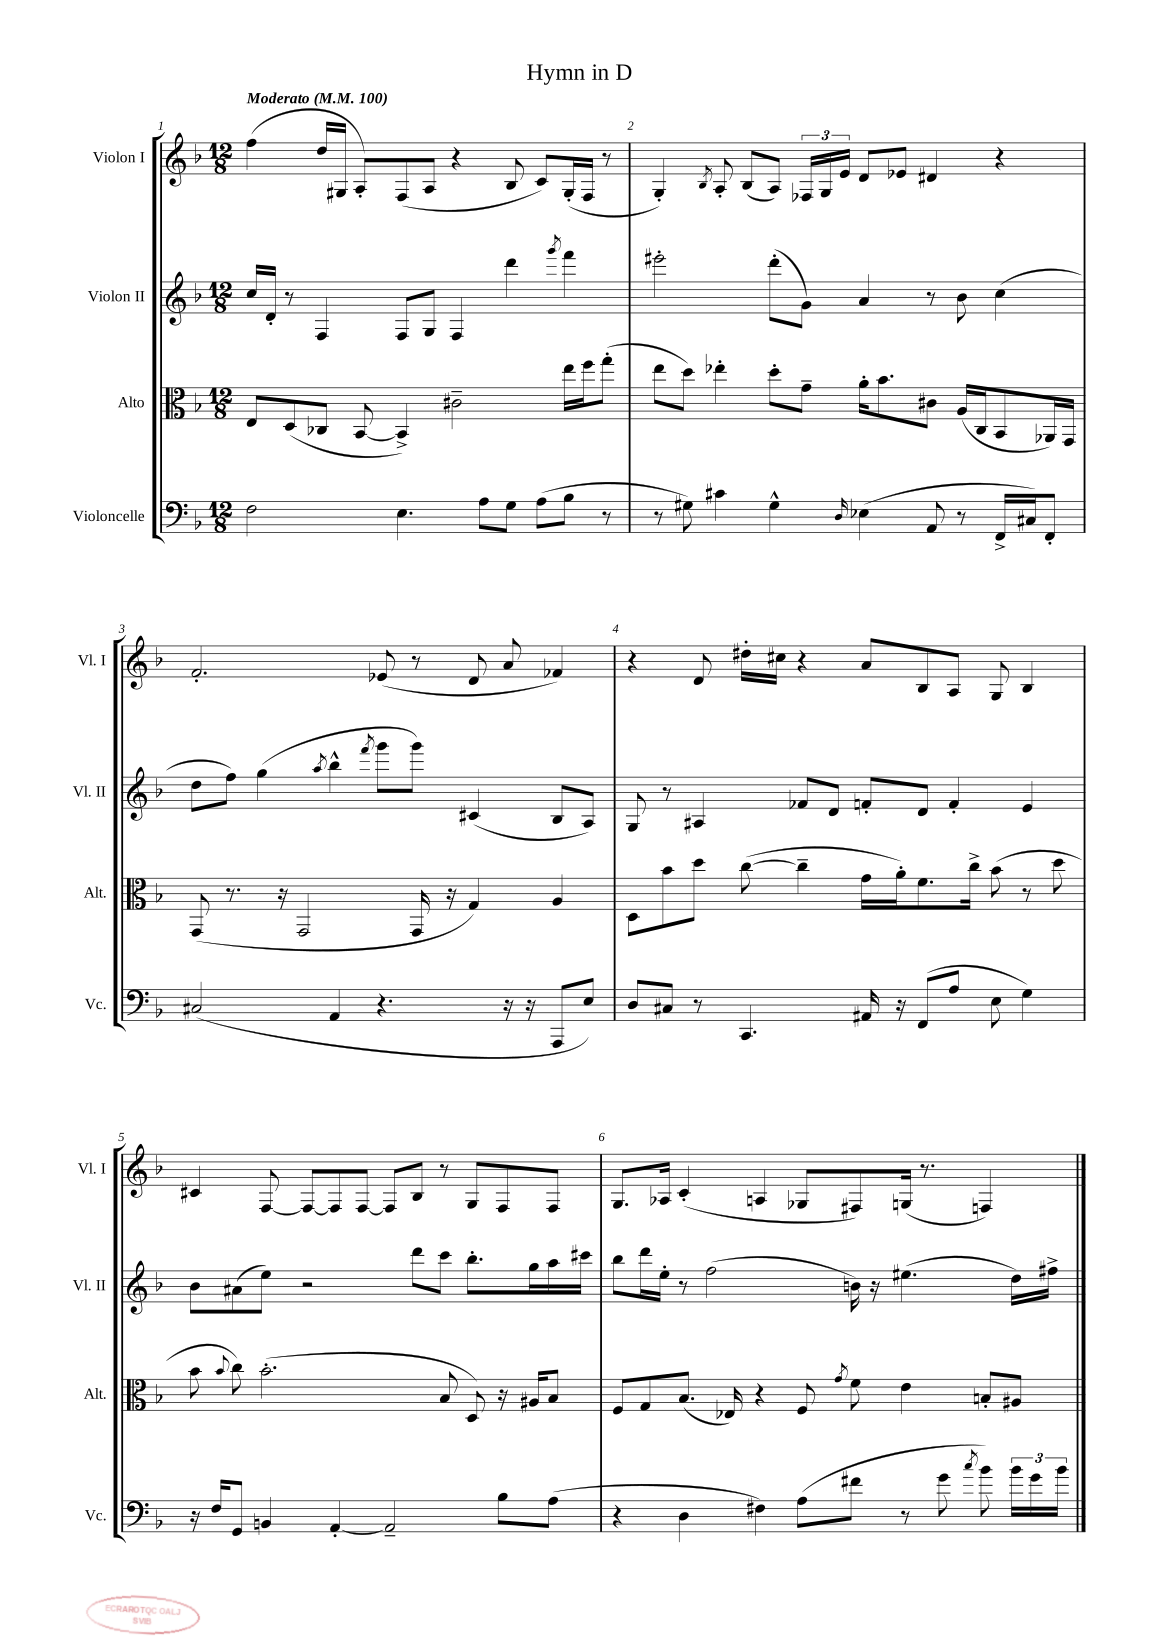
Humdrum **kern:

**kern	**kern	**kern	**kern
*staff4	*staff3	*staff2	*staff1
*clefF4	*clefC3	*clefG2	*clefG2
*k[b-]	*k[b-]	*k[b-]	*k[b-]
*M12/8	*M12/8	*M12/8	*M12/8
*MM100	*MM100	*MM100	*MM100
2F	8E	16cc	(4ff
.	.	16d'	.
.	(8D	8r	.
.	8C-	4F	16dd
.	.	.	16G#
.	[8BB-	.	8A')
4.E	4BB-^])	8F	(8F
.	.	8G	8A
.	2c#~	4F	4r
8A	.	.	.
8G	.	4ddd	8B-
(8A	.	.	8c)
.	.	8qggg	.
8B-	16ee	4fff	(16G#'
.	16ff	.	16F
8r	(8gg'	.	8r
=	=	=	=
8r	8ee	2eee#'	4G')
8G#)	8dd)	.	.
.	.	.	8qB-
4c#	4ee-'	.	8A'
.	.	.	(8B-
4G#^^	8dd'	(8ddd'	8A)
.	8g~	8g)	24F-
.	.	.	24G
.	.	.	24e
16qqD	.	.	.
(4E-	16a'	4a	8d
.	8.b-	.	.
.	.	.	8e-
8AA	8c#	8r	4d#
8r	(16A	8b-	.
.	16C	.	.
16FF^	8BB-	(4cc	4r
16C#)	.	.	.
8FF'	16AA-)	.	.
.	16GG	.	.
=	=	=	=
(2C#	(8GG	8dd	2.f'
.	8.r	8ff)	.
.	.	(4gg	.
.	16r	.	.
.	2GG	.	.
.	.	8qaa	.
4AA	.	4bb-^^	.
.	.	8qfff	.
4.r	.	8ggg	(8e-
.	16GG	8ggg)	8r
.	16r	.	.
.	4G)	(4c#	8d
16r	.	.	8a
16r	.	.	.
8AAA	4A	8B-	4f-)
8E)	.	8A)	.
=	=	=	=
8D	8D	8G	4r
8C#	8b-	8r	.
8r	8dd	4A#	8d
4.CC	([8cc	.	16dd#'
.	.	.	16cc#
.	4cc~]	8f-	4r
.	.	8d	.
16AA#	16g	8f'	8a
16r	16a')	.	.
(8FF	8.f	8d	8B-
8A	.	4f'	8A
.	16cc^	.	.
8E	(8b-	.	8G
4G)	8r	4e	4B-
.	8dd	.	.
=	=	=	=
16r	8b-	8b-	4c#
16F	.	.	.
.	8qqb-	.	.
8GG	8cc)	(8a#	.
4BB	(2.b-'	8ee)	[8F
.	.	2r	8F_
[4AA'	.	.	8F]
.	.	.	[8F
2AA~]	.	.	8F]
.	.	8ddd	8B-
.	8B-	8ccc	8r
.	8D)	8.bb-'	8G
8B-	16r	.	8F
.	16A#	16gg	.
(8A	8B-	16aa	8F
.	.	16ccc#	.
=	=	=	=
4r	8F	8bb-	8.G
.	8G	16ddd	.
.	.	16ee'	16A-
4D	(8.B-	8r	(4c'
.	.	(2ff	.
.	16E-)	.	.
4F#)	4r	.	4A
(8A	8F	.	8G-
.	8qg	.	.
8f#	8f	16b)	8F#)
.	.	16r	.
8r	4e	(4.ee#	(16G
.	.	.	8.r
8g	.	.	.
8qcc	.	.	.
8b-)	8B'	.	4F)
24b-	8A#	16dd)	.
24g	.	.	.
.	.	16ff#^	.
24b-	.	.	.
==	==	==	==
*-	*-	*-	*-
